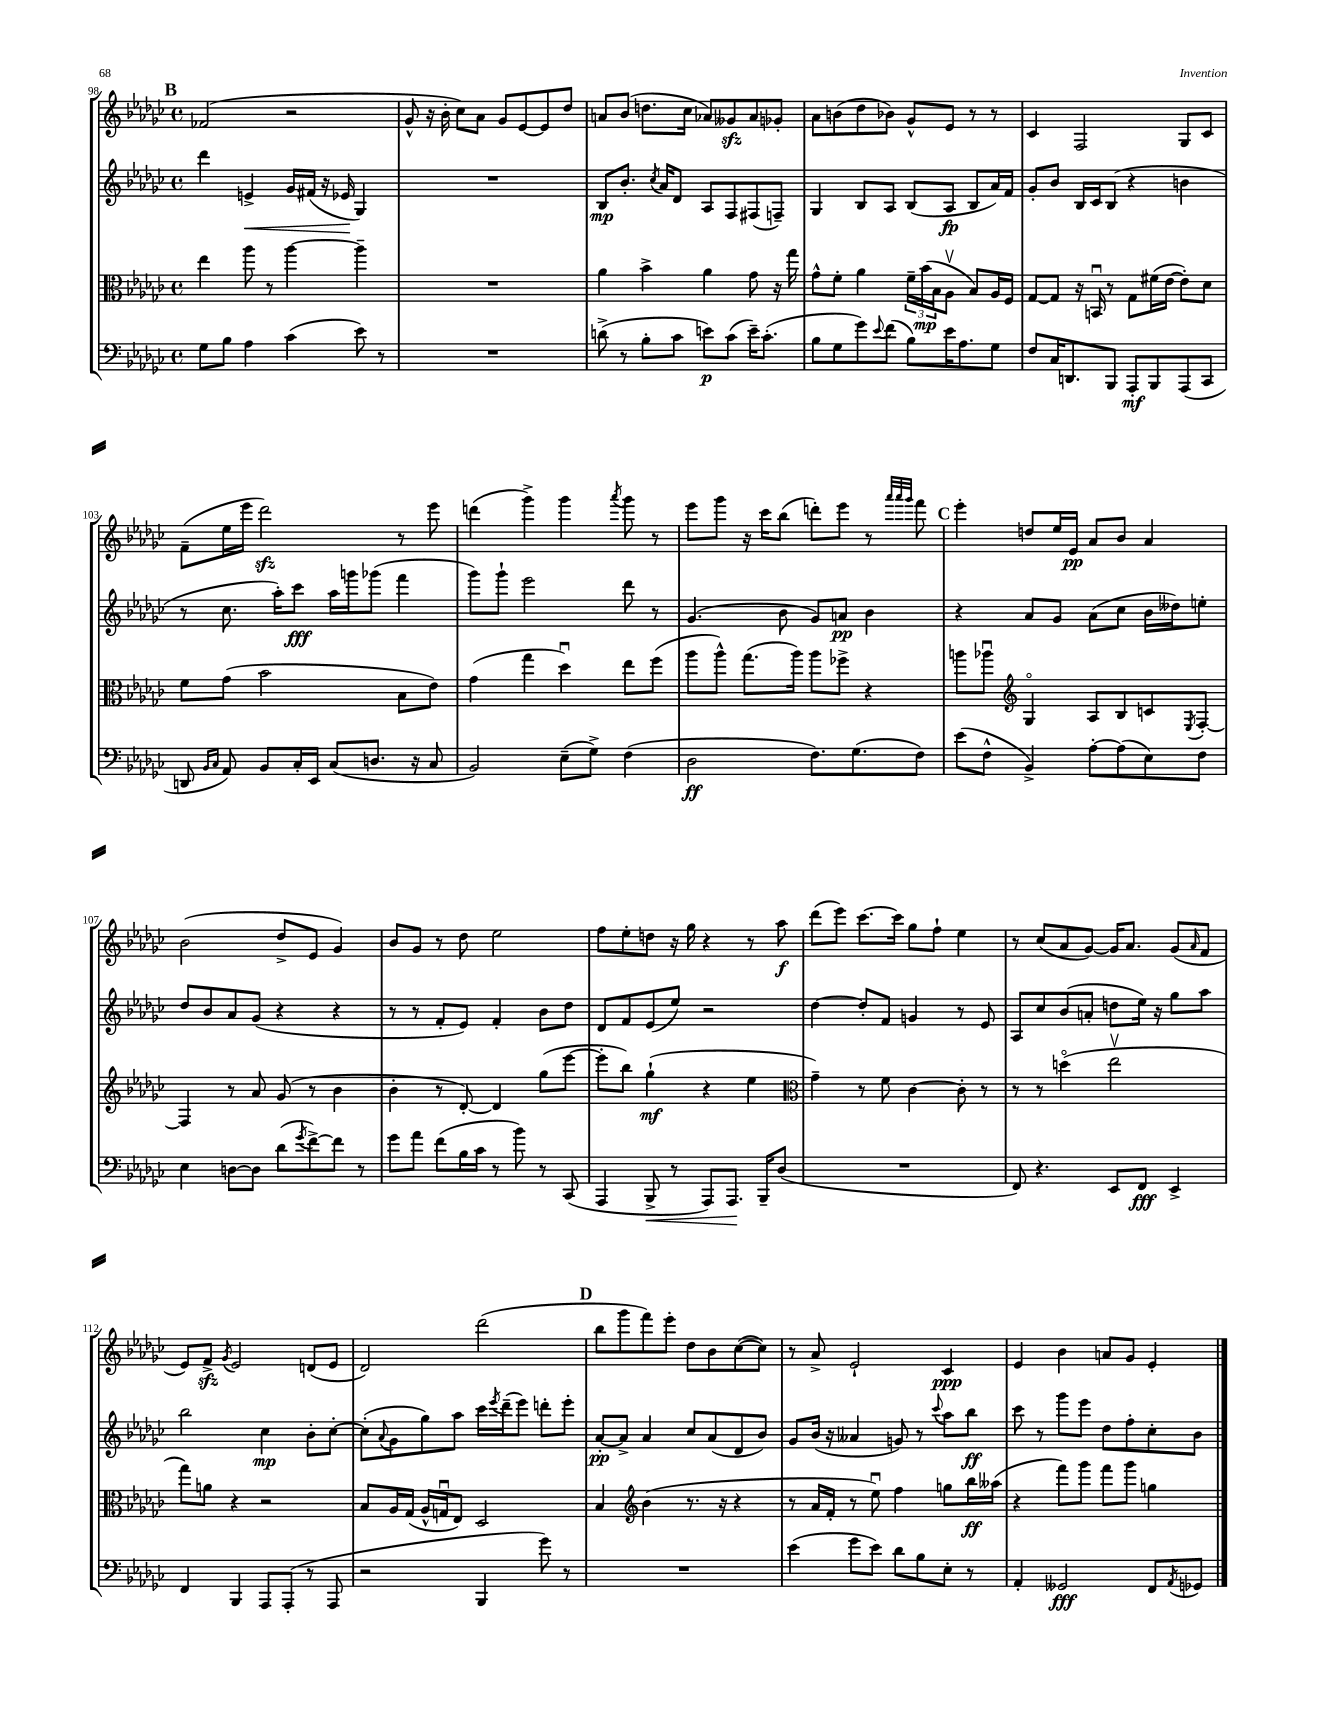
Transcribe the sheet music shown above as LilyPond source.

<<
\new StaffGroup <<
\new Staff = "s0" {
    \clef treble \key ges \major \defaultTimeSignature \time 4/4
    \mark \markup { \bold "B" } fes'2( r2 |
    ges'8-^ r16 bes'16-. ces''8) aes'8 ges'8 ees'8~ ees'8 des''8 |
    a'8 bes'8( d''8. ces''16 aes'8) geses'8\sfz aes'8 ges'8-. |
    aes'8 b'8( des''8 bes'8) ges'8-^ ees'8 r8 r8 |
    ces'4 f2 ges8 ces'8 |
    f'8--( ees''16 ees'''16 des'''2\sfz) r8 ees'''8 |
    d'''4( ges'''4->) ges'''4 \acciaccatura { aes'''8 } ges'''8 r8 |
    ees'''8 ges'''8 r16 ces'''16 bes''8( d'''8-.) ees'''8 r8 \grace { aes'''32 aes'''32 ges'''32 } f'''8 |
    \mark \markup { \bold "C" } ees'''4-. d''8 ees''16 ees'16\pp aes'8 bes'8 aes'4 |
    bes'2( des''8-> ees'8 ges'4) |
    bes'8 ges'8 r8 des''8 ees''2 |
    f''8 ees''8-. d''8 r16 ges''16 r4 r8 aes''8\f |
    des'''8( ees'''8) ces'''8.~ ces'''16 ges''8 f''8-! ees''4 |
    r8 ces''8( aes'8 ges'8~) ges'16 aes'8. ges'8( \grace { aes'16 } f'8 |
    ees'8) f'8->\sfz \acciaccatura { ges'8 } ees'2 d'8( ees'8 |
    des'2) des'''2( |
    \mark \markup { \bold "D" } bes''8 ges'''8 f'''8) ees'''8-. des''8 bes'8 ces''8~( ces''8) |
    r8 aes'8-> ees'2-! ces'4\ppp |
    ees'4 bes'4 a'8 ges'8 ees'4-. \bar "|." |
}
\new Staff = "s1" {
    \clef treble \key ges \major \defaultTimeSignature \time 4/4
    \mark \markup { \bold "B" } des'''4 e'4->\< ges'16 fis'16( r16 ees'16\! ges4) |
    R1 |
    bes8\mp bes'8.-. \acciaccatura { ces''8 } aes'16 des'8 aes8 f8 fis8( f8--) |
    ges4 bes8 aes8 bes8( aes8\fp bes8 aes'16) f'16 |
    ges'8-. bes'8 bes16 ces'16 bes8( r4 b'4 |
    r8 ces''8. aes''16-.) ces'''8\fff aes''16 g'''16 ges'''8( f'''4 |
    ges'''8) ges'''8-! ees'''2 des'''8 r8 |
    ges'4.( bes'8 ges'8) a'8\pp bes'4 |
    \mark \markup { \bold "C" } r4 aes'8 ges'8 aes'8( ces''8 bes'16 deses''16) e''8-. |
    des''8 bes'8 aes'8 ges'8( r4 r4 |
    r8 r8 f'8-. ees'8) f'4-. bes'8 des''8 |
    des'8 f'8 ees'8( ees''8) r2 |
    des''4~ des''8-. f'8 g'4 r8 ees'8 |
    aes8 ces''8 bes'8( a'8-. d''8 ees''16) r16 ges''8 aes''8 |
    bes''2 ces''4\mp bes'8-. ces''8~-. |
    ces''8-.( \appoggiatura { aes'8 } ges'8 ges''8) aes''8 ces'''16 \acciaccatura { ees'''8 } des'''16--( ees'''8) d'''8-. ees'''8-. |
    \mark \markup { \bold "D" } aes'8~-.\pp aes'8-> aes'4 ces''8 aes'8( des'8 bes'8) |
    ges'8 bes'16( r16 aeses'4 g'8) r8 \appoggiatura { ces'''8 } aes''8 bes''8\ff |
    ces'''8 r8 ges'''8 ees'''8 des''8 f''8-. ces''8-. bes'8 \bar "|." |
}
\new Staff = "s2" {
    \clef alto \key ges \major \defaultTimeSignature \time 4/4
    \mark \markup { \bold "B" } ees''4 aes''8 r8 aes''4~ aes''4-- |
    R1 |
    aes'4 bes'4-> aes'4 ges'8 r16 ges''16 |
    ges'8-^ f'8-. aes'4 \tuplet 3/2 { f'16-- bes'16\mp( bes16 } aes8\upbow bes8) aes16 f16 |
    ges8~ ges8 r16 b,16\downbow r8 ges8 fis'16( ees'16~ ees'8-.) des'8 |
    f'8 ges'8( bes'2 bes8 ees'8) |
    ges'4( ges''4 des''4\downbow) ees''8 f''8( |
    aes''8 aes''8-^) ges''8.( aes''16) aes''8 fes''8-> r4 |
    \mark \markup { \bold "C" } a''8 aes''8\downbow \clef treble ges4\flageolet aes8 bes8 c'8 \acciaccatura { ees8 } f8~-. |
    f4 r8 aes'8 ges'8( r8 bes'4 |
    bes'4-. r8 des'8~-.) des'4 ges''8( ees'''8~ |
    ees'''8-. bes''8) ges''4-!\mf( r4 ees''4 |
    \clef alto ges'4--) r8 f'8 ces'4~ ces'8-. r8 |
    r8 r8 d''4\flageolet( ees''2\upbow |
    ges''8) a'8 r4 r2 |
    bes8 aes16 ges16( aes16-^ g16\downbow ees8) des2 |
    \mark \markup { \bold "D" } bes4 \clef treble bes'4( r8. r16 r4 |
    r8 aes'16 f'16-. r8 ees''8\downbow) f''4 g''8 bes''16\ff aeses''16( |
    r4 f'''8) ges'''8 f'''8 ges'''8 g''4 \bar "|." |
}
\new Staff = "s3" {
    \clef bass \key ges \major \defaultTimeSignature \time 4/4
    \mark \markup { \bold "B" } ges8 bes8 aes4 ces'4( ees'8) r8 |
    R1 |
    d'8->( r8 bes8-. ces'8 e'8\p) ces'8( e'16--) ces'8.-.( |
    bes8 ges8 ges'8) \appoggiatura { ees'8 } f'8( bes8) ees'16 aes8. ges8 |
    f8 ces16 d,8. bes,,8 aes,,8-.\mf bes,,8 aes,,8( ces,8 |
    d,8 \grace { bes,16 ces16 } aes,8) bes,8 ces16-. ees,16 ces8( d8. r16 ces8 |
    bes,2) ees8--( ges8->) f4( |
    des2\ff f8.) ges8.( f8) |
    \mark \markup { \bold "C" } ees'8( f8-^ bes,4->) aes8~-. aes8( ees8) f8 |
    ees4 d8~ d8 des'8( \acciaccatura { ges'8 } f'8~->) f'8 r8 |
    ges'8 aes'8 f'8( bes16 ces'16 r8 bes'8) r8 ces,8( |
    aes,,4 bes,,8->\< r8 aes,,8) aes,,8.\! bes,,16-- des8( |
    R1 |
    f,8) r4. ees,8 f,8\fff ees,4-> |
    f,4 bes,,4 aes,,8 aes,,8-.( r8 aes,,8 |
    r2 bes,,4 ges'8) r8 |
    \mark \markup { \bold "D" } R1 |
    ees'4( ges'8 ees'8) des'8 bes8 ees8-. r8 |
    aes,4-. geses,2\fff f,8 \acciaccatura { aes,8 } ges,8 \bar "|." |
}
>>
>>
\layout { \context { \Score currentBarNumber = #98 } }
